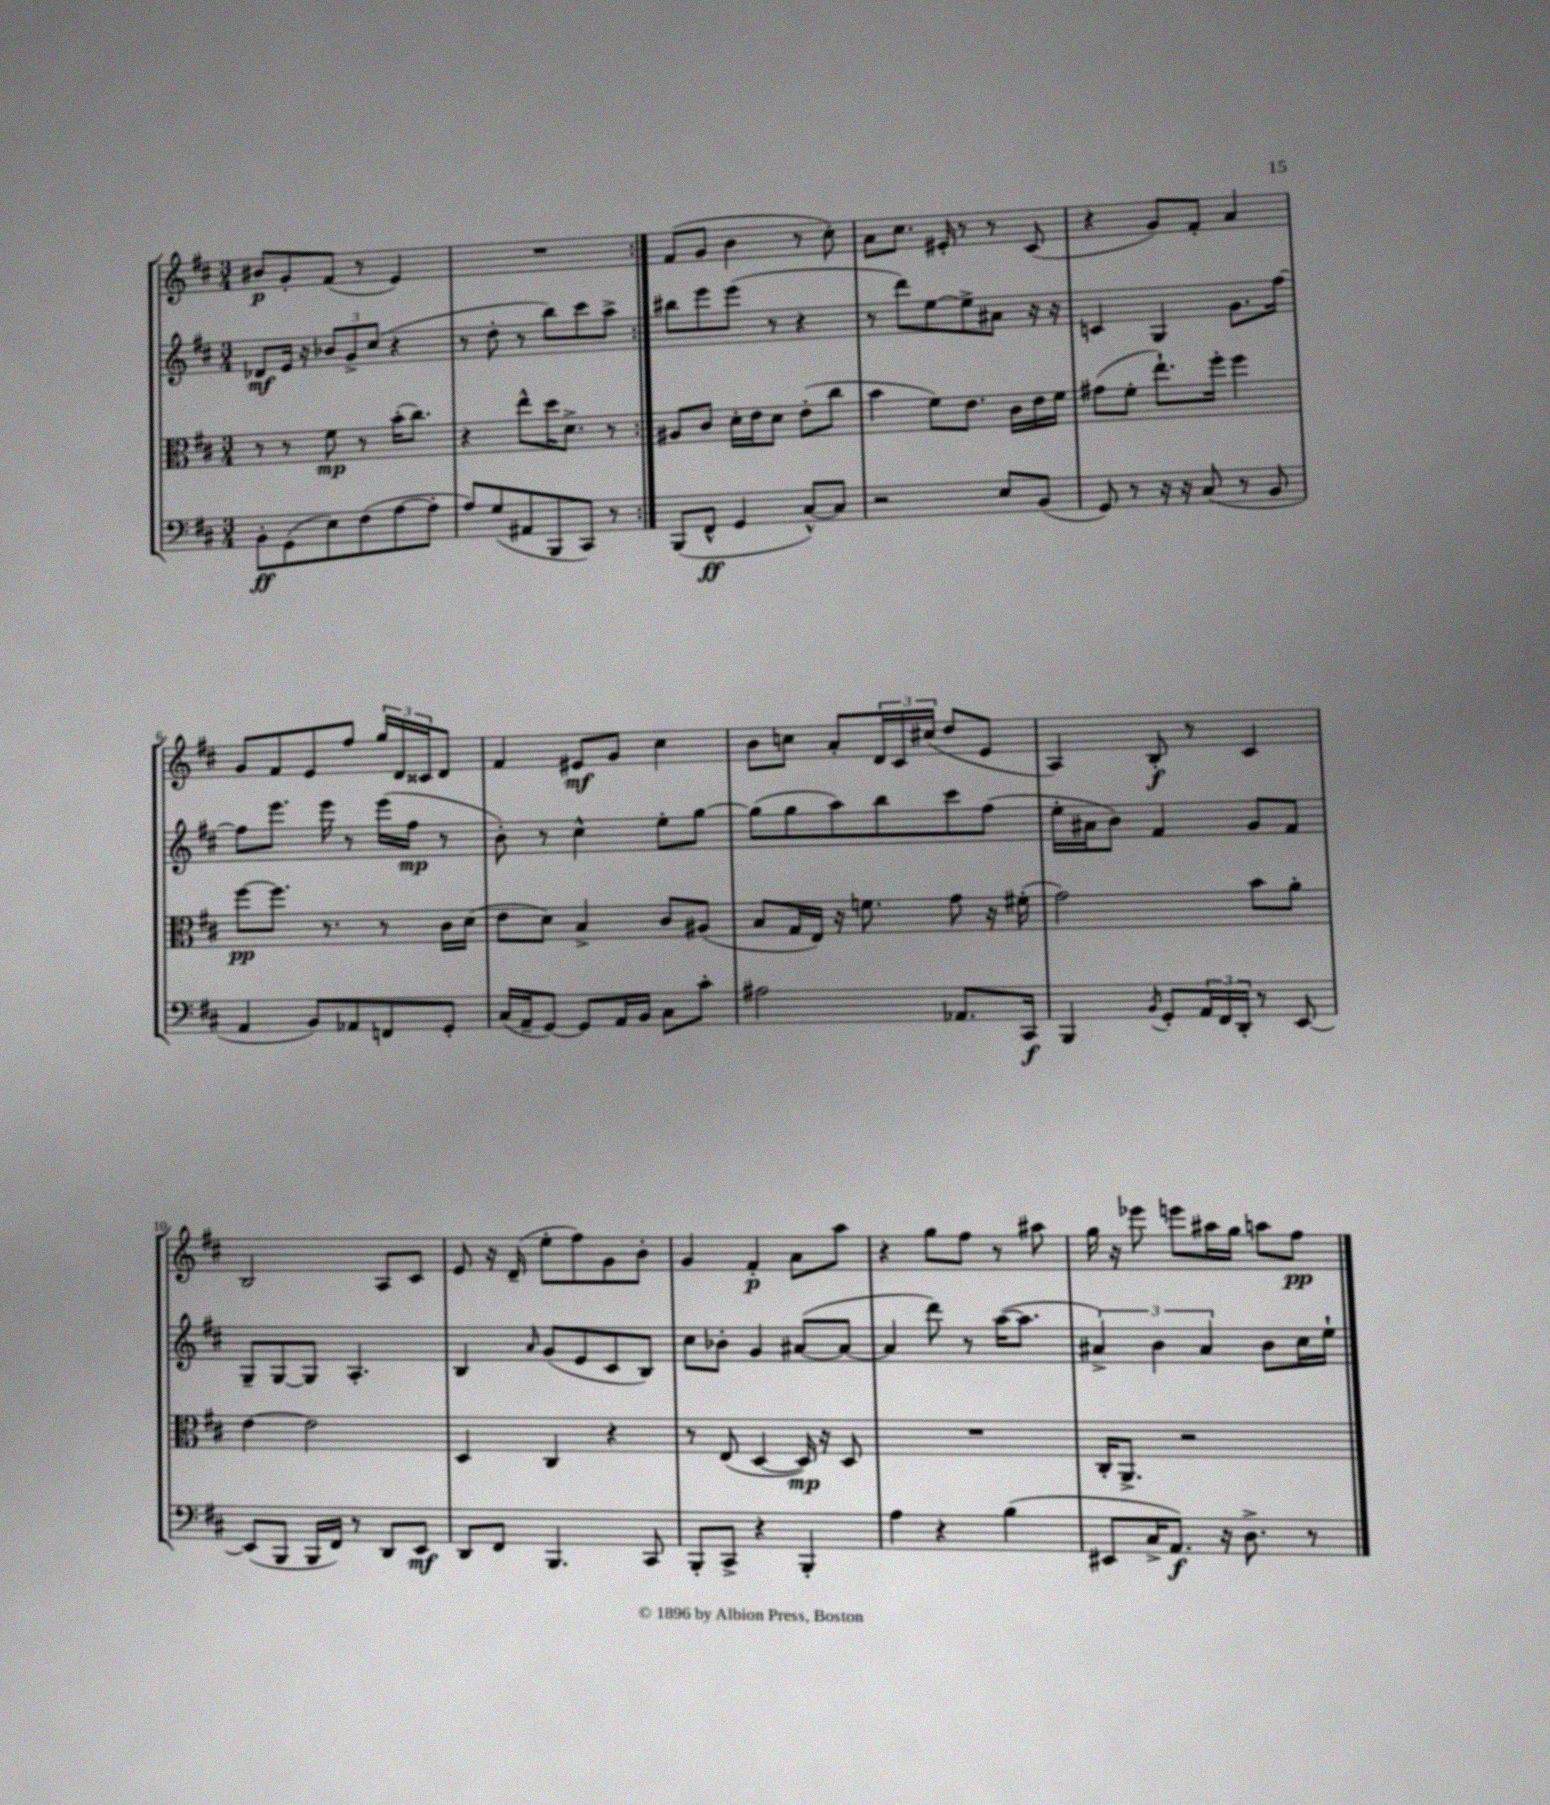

**kern	**kern	**kern	**kern
*staff4	*staff3	*staff2	*staff1
*clefF4	*clefC3	*clefG2	*clefG2
*k[f#c#]	*k[f#c#]	*k[f#c#]	*k[f#c#]
*M3/4	*M3/4	*M3/4	*M3/4
8BB'	8r	8d-	8b#
(8GG	8r	16e	8g'
.	.	16r	.
8E)	8f#	12b-	(8f#
.	.	12g^	.
(8F#	8r	.	8r
.	.	(12cc#	.
[8A	(16b'	4r	4e)
.	8.cc#)	.	.
8A']	.	.	.
=	=	=	=
8A)	4r	8r	2.r
(8G	.	8dd'	.
8AA#	8ee^^	8r	.
8BBB	16dd	8bb)	.
.	8.d^	.	.
8CC#)	.	8ccc#	.
8r	8r	8aa^	.
=:|!	=:|!	=:|!	=:|!
(8BBB	8A#	8bb#	(8f#
8FF#^^	8c#	8eee	8g
4GG	16d'	(8eee	4b
.	16e	.	.
.	8d	8r	.
[8C#^^)	(8e'	4r	8r
8C#]	8cc#	.	8cc#')
=	=	=	=
2r	4b	8r	8a
.	.	8ddd)	8.cc#
.	8f#)	[8ee	.
.	.	.	16e#'
.	8.e	8ee^]	8r
8E	.	8a#	8r
.	16c#	.	.
(8BB	16e	16r	(8c#
.	16f#	16r	.
=	=	=	=
8GG)	(8g#	4c	4r
8r	8f#'	.	.
16r	8.ee`)	4G	8g)
16r	.	.	.
(8C#	.	.	8f#'
.	16ff#'	.	.
8r	4ff#	8.g	4a
8BB	.	.	.
.	.	[16ff#	.
=	=	=	=
4AA	[8ff#	8ff#]	8g
.	8.ff#]	8.eee	8f#
8BB)	.	.	8e
.	8.r	16eee	.
8AA-	.	8r	8ff#
8FF	8r	(16eee	24gg
.	.	.	24d
.	.	16ff#	.
.	.	.	24c##
8GG'	16c#	8r	8d
.	(16d	.	.
=	=	=	=
(16C#	8e	8b')	4f#
16AA~	.	.	.
[8GG)	8d)	8r	.
8GG]	4B^	4cc#^^	8e#
16AA	.	.	8g
16BB	.	.	.
8C#	8c#	8ee'	4cc#
8c#'	(8A#	[8gg	.
=	=	=	=
2A#	8B	(8gg]	8b
.	16G	8gg	8cc
.	16E)	.	.
.	16r	8aa)	8a'
.	8.f	.	.
.	.	8bb	24d
.	.	.	24c#
.	.	.	(24cc#
8.AA-	8g	8ccc#	8dd
.	16r	(8ff#	8e
16CC#	(16f#'	.	.
=	=	=	=
4BBB	2g)	16ee'	4A)
.	.	16a#	.
.	.	8b)	.
8qBB	.	.	.
8GG'	.	4f#	8B'
24AA	.	.	8r
24FF#	.	.	.
24DD'	.	.	.
8r	8b	8g	4c#
[8EE	8a'	8f#	.
=	=	=	=
(8EE]	[4e	8G~	2B
8BBB	.	[8G	.
16BBB	2e]	8G]	.
16FF#)	.	.	.
8r	.	4.A'	.
8DD	.	.	8A
8EE	.	.	8c#
=	=	=	=
8DD	4D	4B	8e
8FF#	.	.	16r
.	.	.	(16d~
.	.	16qqa	.
4.BBB	4C#	(8g	8ee'
.	.	8e	8ff#)
.	4r	8c#	8g
8CC#	.	8B)	8b'
=	=	=	=
8BBB'	8r	8cc#	4g
8CC#^	(8E	8b-'	.
4r	[4D	4g	4f#'
4BBB'	16D])	([8a#	8a
.	16r	.	.
.	8D	8a#_	8aa
=	=	=	=
4A	2.r	4a#]	4r
4r	.	8ddd)	8gg
.	.	8r	8ff#
(4B	.	([16aa	8r
.	.	8.aa]	.
.	.	.	8aa#
=	=	=	=
8EE#	16C#'	6a#^)	16gg
.	8.AA^	.	16r
16C#^	.	.	8eee-
.	.	6b	.
8.AA)	.	.	.
.	2r	.	8eee
.	.	6a#	.
16r	.	.	16aa#
8.D^	.	.	16gg
.	.	8b	8aa
8r	.	16cc#	8ff#
.	.	16ee`	.
==	==	==	==
*-	*-	*-	*-
